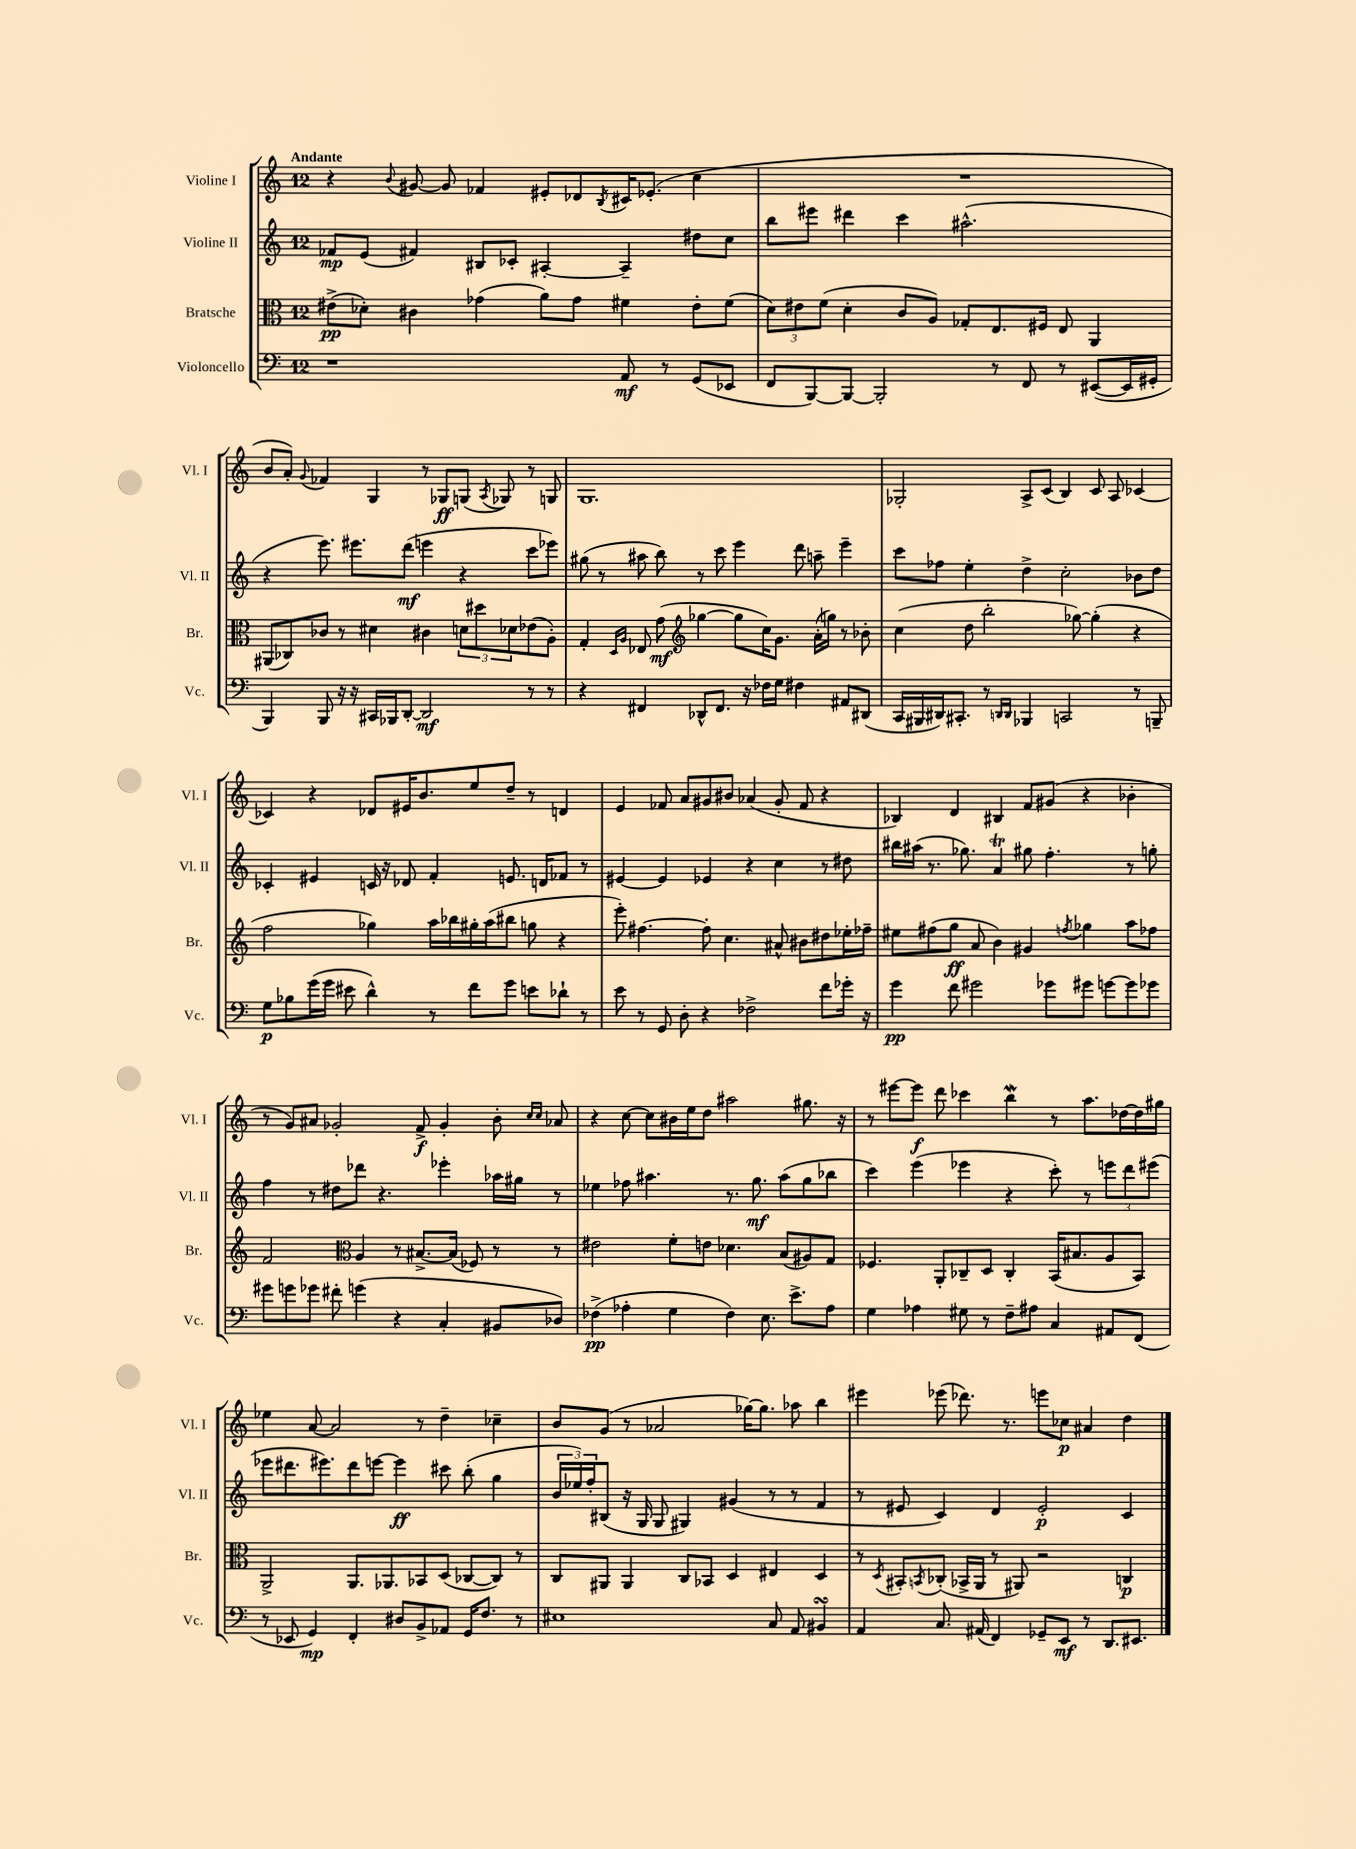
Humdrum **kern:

**kern	**kern	**kern	**kern
*staff4	*staff3	*staff2	*staff1
*clefF4	*clefC3	*clefG2	*clefG2
*k[]	*k[]	*k[]	*k[]
*M12/8	*M12/8	*M12/8	*M12/8
1r	(8e#^	8f-	4r
.	8d-')	(8e	.
.	.	.	8qqb
.	4c#	4f#)	[8g#
.	.	.	8g#]
.	(4g-	8B#	4f-
.	.	8c-'	.
.	8a)	[4A#'	8e#'
.	8g-	.	8d-
.	.	.	8qB
8AA	4f#	4A#~]	16c#
.	.	.	(8.e-'
8r	.	.	.
(8GG	8e#'	8dd#	4cc
8EE-	(8f#	8cc	.
=	=	=	=
8FF	12d)	8bb	1.r
.	12e#	.	.
[8BBB)	.	8eee#	.
.	(12f	.	.
8BBB_	4d'	4ddd#	.
2BBB']	.	.	.
.	8c	4ccc	.
.	8A)	.	.
.	8G-'	(2.aa#^^	.
8r	8.E	.	.
8FF	.	.	.
.	16F#	.	.
8r	8E	.	.
([8EE#	4AA	.	.
16EE#]	.	.	.
16GG#'	.	.	.
=	=	=	=
4BBB)	(8AA#	4r	8b
.	8C-)	.	8a')
.	.	.	8qqg
8BBB	8c-	8.eee)	4f-
16r	8r	.	.
16r	.	8.eee#	.
16CC#	4d#	.	4G
16BBB-	.	.	.
[8DD'	.	(8ddd	.
2DD]	4c#	4eee	8r
.	.	.	8G-
.	12d	4r	(8G
.	12dd#	.	.
.	.	.	8qA
.	.	.	8G-)
.	12d-	.	.
8r	(8e-	8ccc	8r
8r	8A')	8eee-)	8G
=	=	=	=
4r	4G'	(8gg#	1.G
.	.	8r	.
.	16qqD	.	.
.	16qqA	.	.
4FF#	8E-	8aa#	.
.	(8g	8bb)	.
*	*clefG2	*	*
8DD-^^	[4gg-	8r	.
8.FF#	.	8ccc	.
.	8gg-]	4eee	.
16r	.	.	.
16F-	16cc)	.	.
16G	8.g	.	.
4F#	.	8ddd	.
.	(16a'	8aa~	.
.	16gg)	.	.
8AA#	8r	4eee~	.
(8DD#	8b-'	.	.
=	=	=	=
16CC	(4cc	8ccc	2G-'
16BBB#	.	.	.
16DD#)	.	8ff-	.
8.CC#'	.	.	.
.	8dd	4ee'	.
8r	2bb'	.	.
16qqDD	.	.	.
16qqDD	.	.	.
4BBB-	.	4dd^	8A^
.	.	.	(8c
2CC	.	2cc'	4B)
.	[8gg-)	.	.
.	(4gg-']	.	8c
.	.	.	8A
8r	4r	8b-	[4c-
8BBB~	.	8dd	.
=	=	=	=
8G	2ff	4c-'	4c-]
8B-	.	.	.
(16g	.	4e#	4r
16g	.	.	.
8e#	.	.	.
4d^^)	4gg-)	16c	8d-
.	.	16r	.
.	.	8d-	16e#
.	.	.	8.b
8r	16aa	4f'	.
.	16bb-	.	.
8f	16gg#'	.	8ee
.	(16aa	.	.
8g	8bb#	8.e	8dd~
8e	8gg	.	8r
.	.	16d	.
8d-`	4r	8f-	4d
8r	.	8r	.
=	=	=	=
8e	8eee')	[4e#	4e
8r	[4.ff#	.	.
8GG	.	4e#]	8f-
8D'	.	.	8a
4r	8ff#']	4e-	8g#
.	4.cc	.	8b#
2F-^	.	4r	(4a-
.	8a#^^	4cc	8g#'
.	8b#	.	8f-
8f	8dd#	8r	4r
16g-'	16ee-'	8dd#	.
16r	16ff-~	.	.
=	=	=	=
4g	8ee#	16bb#	4B-)
.	.	(16aa#	.
.	(8ff#	8.r	.
8f	8gg	.	4d
.	.	8.gg-)	.
2g#	8a	.	.
.	4b)	4a	4B#
.	4g#	8gg#	8f
8g-	.	4.ff'	(8g#
.	8qff	.	.
8g#	4gg-	.	4r
[8g	.	.	.
8g]	8aa	8r	4b-'
8g-	8ff-	8gg'	.
=	=	=	=
8g#	2f	4ff	8r
8g	.	.	8g)
8g-	.	8r	8a#
8f#'	.	8dd#	2g-'
*	*clefC3	*	*
(4g	4A	8ddd-	.
.	.	4.r	.
4r	8r	.	.
.	[8.B#^	.	8f^
4C'	.	4eee-'	4g-'
.	(16B#]	.	.
.	8F-)	.	.
8BB#	8r	16aa-	8b'
.	.	16gg#	.
.	.	.	16qqcc
.	.	.	16qqcc
8D-)	8r	8r	8a-
=	=	=	=
(4F-^	2e#	4ee-	4r
4A-'	.	8ff-	[8cc
.	.	4.aa#	8cc]
4G	8f'	.	16b#
.	.	.	16ee
.	8e	.	8dd
4F-)	4.d-	8.r	2aa#
.	.	8.gg	.
8.E	.	.	.
.	(8B	(8aa#	.
8.e^	.	.	.
.	8A#)	8gg	8.gg#
8A-	8G	8bb-	.
.	.	.	16r
=	=	=	=
4G	4.F-	4ccc)	8r
.	.	.	[8eee#
4A-	.	(4eee	8eee#]
.	8AA'	.	8ddd
8G#	8C-~	4eee-	4ccc-
8r	8D	.	.
8F~	4C-'	4r	4bb
8A#	.	.	.
4C	(16BB	8ccc')	8r
.	8.B#	.	.
.	.	8r	8.aa
8AA#	8A	12eee	.
.	.	.	[16dd-
.	.	12ddd	.
(8FF	8BB)	.	16dd-]
.	.	(12eee#	.
.	.	.	16gg#
=	=	=	=
8r	2AA^	8eee-	4ee-
8EE-	.	8.ddd#	.
4GG)	.	.	[8a
.	.	8.eee#)	.
.	.	.	2a]
4FF'	8.AA	8ddd#	.
.	.	[8eee	.
.	8.AA-	.	.
8D#	.	4eee]	.
8BB^	8BB-	.	8r
8AA-	(8D	8ccc#	4dd~
16GG	[8C-	(8bb'	.
8.F	.	.	.
.	8C-])	4gg	4cc-~
8r	8r	.	.
=	=	=	=
1E#	8C	24b	8b
.	.	24ee-)	.
.	.	24ff'	.
.	8AA#	(8B#	(8g
.	4AA#	16r	8r
.	.	16G	.
.	.	8G	2a-
.	8C	4G#)	.
.	8BB-	.	.
.	4D	(4g#	.
.	.	.	[16gg-)
.	.	.	8.gg-]
8C	4E#	8r	.
8AA	.	8r	8aa-
4BB#	4D	4f	4bb
=	=	=	=
4AA	8r	8r	4eee#
.	8qD	.	.
.	8BB#'	8e#	.
.	8qBB	.	.
8.C	(8C-'	4c)	(8eee-
.	16BB-^	.	8.ddd-)
(16AA#	16AA	.	.
4FF)	8r	4d	.
.	.	.	8.r
.	8AA#)	.	.
8GG-~	2r	2e#'	8eee
8EE	.	.	8cc-
8r	.	.	4a#
8.DD	.	.	.
.	4C	4c	4dd
8.EE#	.	.	.
==	==	==	==
*-	*-	*-	*-
